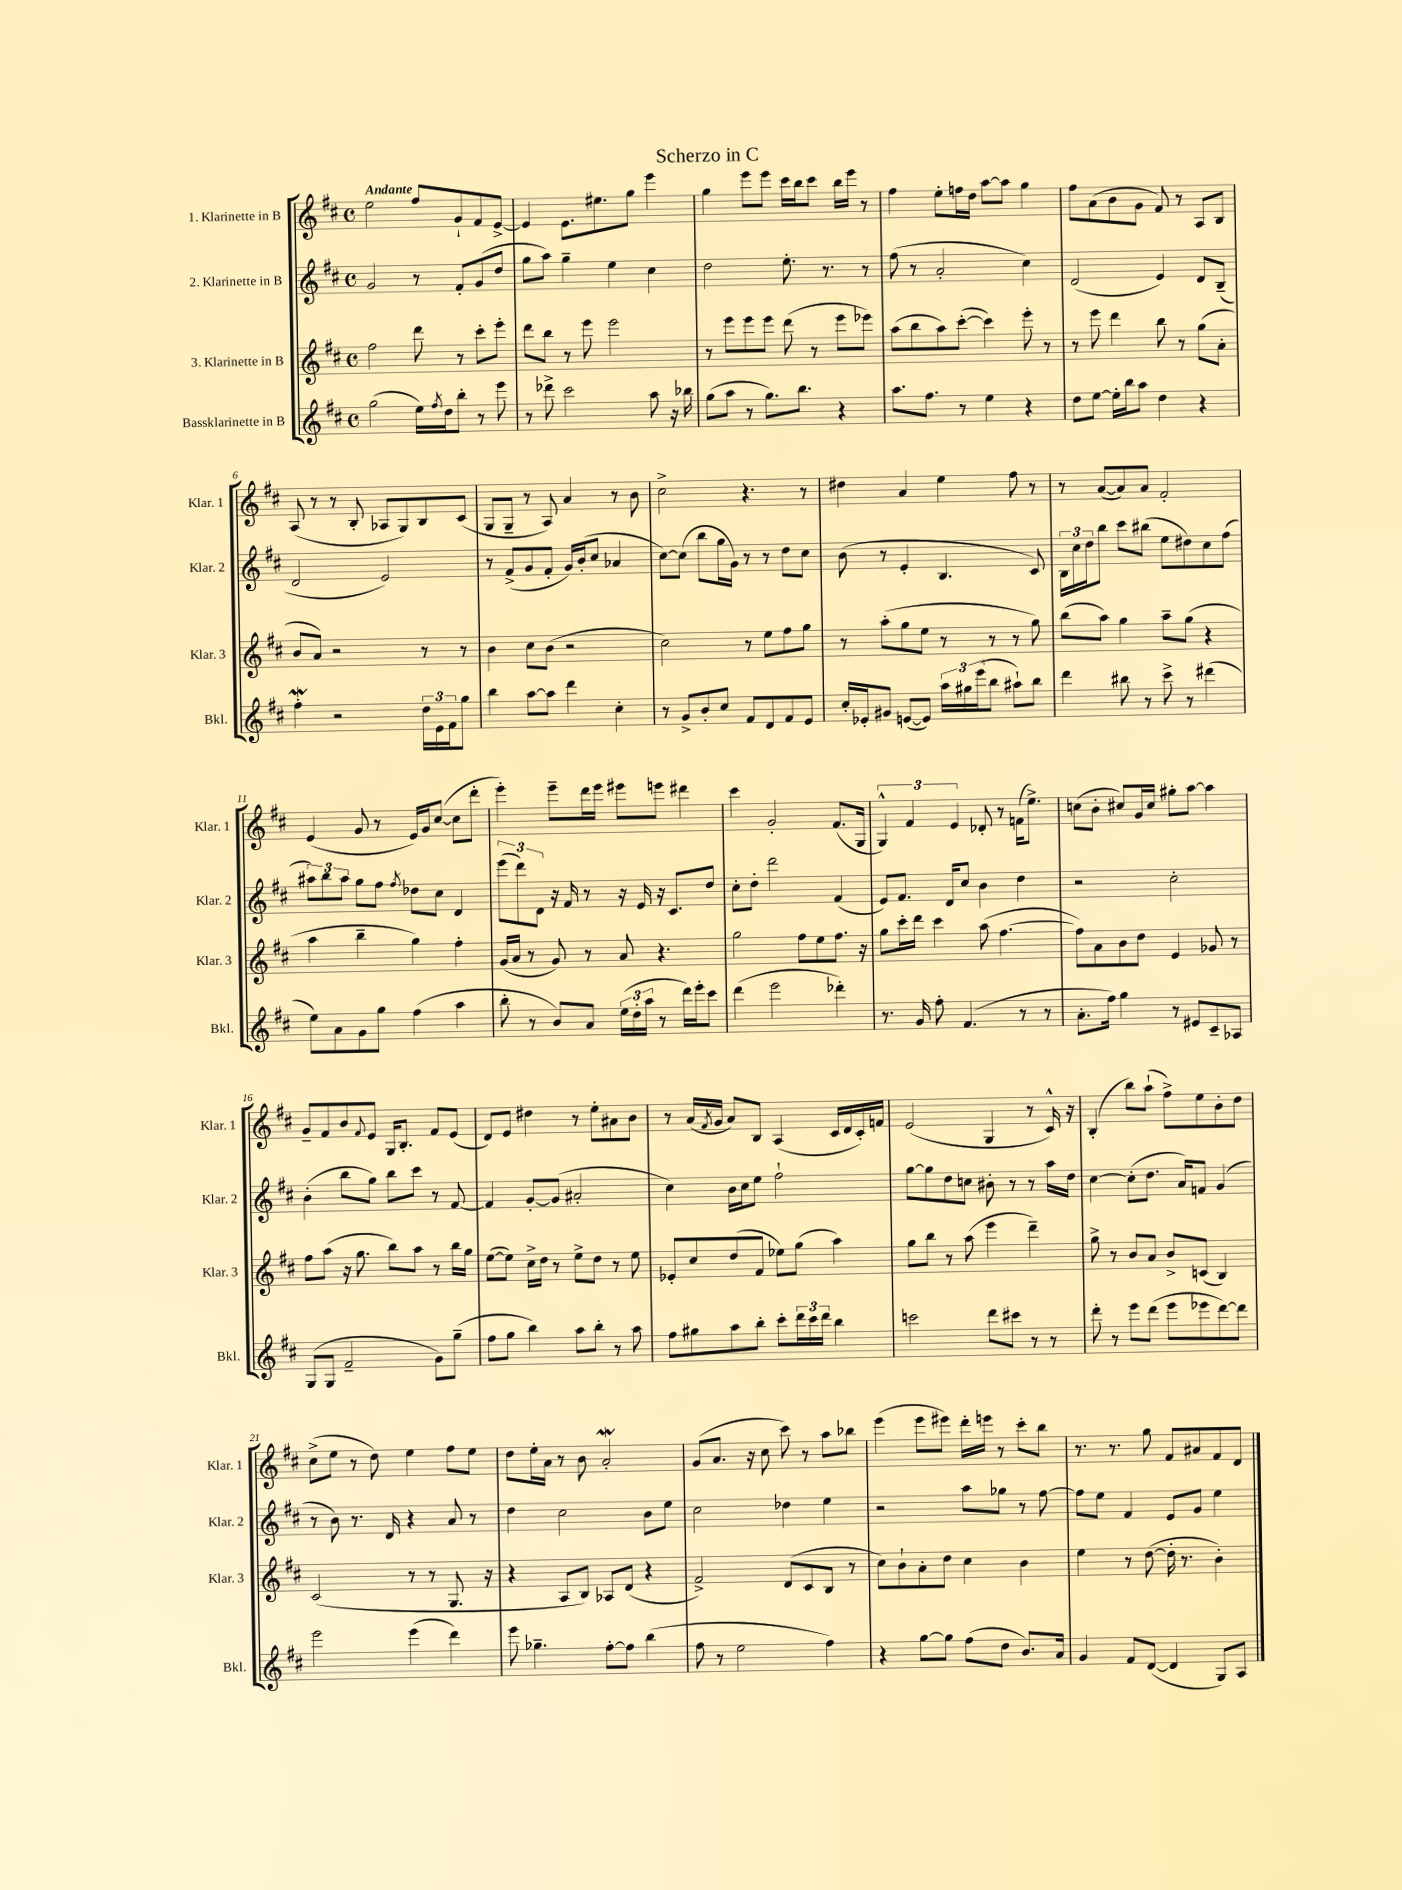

**kern	**kern	**kern	**kern
*staff4	*staff3	*staff2	*staff1
*clefG2	*clefG2	*clefG2	*clefG2
*k[f#c#]	*k[f#c#]	*k[f#c#]	*k[f#c#]
*M4/4	*M4/4	*M4/4	*M4/4
*met(c)	*met(c)	*met(c)	*met(c)
(2gg	2ff#	2g	2ee
16ee)	8ddd	8r	8ff#
8qff#	.	.	.
16dd	.	.	.
8bb'	8r	8f#'	8g`
8r	8ccc#'	(8g	8f#
8eee	8eee'	8dd	[8e^
=	=	=	=
8r	8ddd	8gg	4e]
8ddd-^	8bb	8aa)	.
2ccc#	8r	4gg~	8.e
.	8eee	.	.
.	.	.	8.ee#
.	2eee	4ee	.
.	.	.	8gg
8aa	.	4cc#	4eee
16r	.	.	.
16bb-	.	.	.
=	=	=	=
(8gg	8r	2dd	4gg
8aa	8eee	.	.
8r	8eee	.	8eee
8.gg)	8eee	.	8eee
.	(8ddd	8.ee'	16ccc#
8.bb	.	.	16bb
.	8r	.	8ccc#
.	.	8.r	.
4r	8eee	.	16bb
.	.	.	16eee
.	8eee-)	8r	8r
=	=	=	=
8.aa	(8aa	(8ff#	4ff#
.	8bb	8r	.
8.ff#	.	.	.
.	8aa)	2a'	8ee'
8r	([8ccc#'	.	16ff
.	.	.	16dd
4ee	4ccc#])	.	[8aa
.	.	.	8aa]
4r	8eee'	4cc#)	4gg
.	8r	.	.
=	=	=	=
8dd	8r	(2d	8ff#
[8ee	8eee	.	(8a
16ee']	4ddd	.	8b
16bb	.	.	.
8aa	.	.	8g
4dd	8bb	4e)	8f#)
.	8r	.	8r
4r	(8gg	8d	8A
.	8a'	(8B~	8B
=	=	=	=
4ff#'	8b	2d	(8A
.	8a)	.	8r
2r	2r	.	8r
.	.	.	8B'
.	.	2e)	8A-
.	.	.	8G)
24dd	8r	.	8B
24e	.	.	.
24f#	.	.	.
8gg	8r	.	(8c#
=	=	=	=
4bb	4b	8r	8G
.	.	(8f#^	8G~
[8aa	8cc#	8g	8r
8aa]	(8b	8f#'	8A)
4ddd	2r	16g)	4a
.	.	(16b'	.
.	.	8cc#	.
4cc#'	.	4a-	8r
.	.	.	8b
=	=	=	=
8r	2cc#)	[8cc#)	2cc#^
8g^	.	(8cc#]	.
8b'	.	8bb	.
8cc#	.	16gg	.
.	.	16g)	.
8f#	8r	8r	4.r
8d	8ee	8r	.
8f#	8ff#	8dd	.
8e	8gg	8cc#	8r
=	=	=	=
16cc#'	8r	(8b	4dd#
16e-'	.	.	.
8g#	(8aa'	8r	.
([8e	8gg	4e'	4a
8e])	8ee	.	.
24aa	8r	4.B	4ee
24gg#	.	.	.
(24eee	.	.	.
8bb	8r	.	.
8aa#`)	8r	.	8ff#
8bb	8gg)	8c#)	8r
=	=	=	=
4ddd	(8bb	24B	8r
.	.	24cc#	.
.	.	24dd	.
.	8aa)	8bb	([8a
8bb#	4gg	8ccc#	8a])
8r	.	(8bb#	8a
8ccc#^	8aa~	8ee	2f#'
8r	(8gg	8dd#)	.
(4ddd#	4r	8cc#	.
.	.	(8ff#	.
=	=	=	=
8ee)	4aa	12aa#)	(4e
.	.	12bb	.
8a	.	.	.
.	.	12aa#	.
8g	4bb~	8gg	8g
8gg	.	8ff#	8r
.	.	8qff#	.
(4ff#	4gg)	8dd-	16e)
.	.	.	16g
.	.	8cc#	([8cc#
4aa	4ff#'	4d	8cc#]
.	.	.	8ddd'
=	=	=	=
8bb'	(16g	(12eee	4eee')
.	16a	.	.
.	.	12ddd)	.
8r	8r	.	.
.	.	12d	.
8b)	8g)	16r	8eee~
.	.	16f#	.
8a	8r	8r	16ddd
.	.	.	16eee
(24ee	8a	16r	8eee#
24dd'	.	.	.
.	.	16e	.
24aa	.	.	.
8r	4.r	16r	8eee
.	.	8.c#	.
16ddd)	.	.	4ddd#
16eee'	.	.	.
8ccc#	.	8dd	.
=	=	=	=
(4ddd	2gg	8cc#'	4ccc#
.	.	8dd'	.
2eee	.	2ddd	2g'
.	8ff#	.	.
.	8ee	.	.
4ddd-')	8.ff#	(4f#	(8.f#
.	16r	.	16G
=	=	=	=
8.r	8gg	8e)	6G^^)
.	16ccc#'	8.f#	.
.	.	.	6f#
16g	16ddd	.	.
8ff#'	4ccc#	.	.
.	.	16d	.
.	.	.	6e
(4.f#	.	8cc#	.
.	(8aa	4b	8d-'
.	[4.ff#	.	8r
8r	.	4dd	(16f
.	.	.	8.ee^)
8r	.	.	.
=	=	=	=
8.a'	8ff#])	2r	(8cc
.	8a	.	8b'
16ff#)	.	.	.
4gg	8b	.	8cc#)
.	8dd	.	16g
.	.	.	16cc#
8r	4e	2cc#'	8gg#'
8e#	.	.	[8aa
8c#~	8g-	.	4aa]
8A-	8r	.	.
=	=	=	=
(8G	8ff#	(4b'	8g~
8G	(8aa	.	8f#
2f#~	16r	8bb	8b
.	8.gg	.	.
.	.	.	8qqf#
.	.	8gg)	8e
.	8bb)	8bb	16G
.	.	.	8.B'
.	8aa	8ccc#	.
8g)	8r	8r	8f#
(8gg~	16bb	[8f#	(8e
.	16gg	.	.
=	=	=	=
8ff#	([8ee	4f#]	8d)
8gg	8ee])	.	8e
4bb)	16cc#^	[8g'	4dd#
.	16dd	.	.
.	8r	(8g]	.
8aa	8ee^	2a#'	8r
8bb'	8dd	.	8ee'
8r	8r	.	8a#
8aa	8ee	.	8b
=	=	=	=
8ff#	8e-'	4cc#)	8r
8gg#	8cc#	.	(16a
.	.	.	8qf#
.	.	.	16g
8aa	(8dd	16b	8a)
.	.	16cc#	.
8bb'	8f#	8ee	8B
8ccc#'	8ee-)	2ff#`	(4A
24ddd	(8gg	.	.
24ccc#	.	.	.
24ddd	.	.	.
4bb	4aa)	.	16c#
.	.	.	16d
.	.	.	16c#')
.	.	.	16f
=	=	=	=
2ccc	8gg	[8gg	(2e
.	8bb	8gg]	.
.	8r	8dd	.
.	(8aa	8cc	.
8ddd	4eee	8b#'	4G
8ccc#	.	8r	.
8r	4ddd~)	8r	8r
8r	.	16aa	16c#^^)
.	.	16dd	16r
=	=	=	=
8ddd'	8gg^	[4cc#	(4B'
8r	8r	.	.
8eee	8b	(8cc#']	8bb)
(8ddd	8a	8.dd	(8aa`
8eee	8b^	.	8ff#^)
.	.	16a)	.
8eee-	(8c	8f	8ee
[8ddd)	4B)	(4g	8b'
8ddd]	.	.	8dd
=	=	=	=
2eee	(2c#	8r	(8cc#^
.	.	8b)	8ee
.	.	8.r	8r
.	.	.	8dd)
.	.	16d	.
(4eee	8r	4r	4ee
.	8r	.	.
4ddd)	8.G	8a	8ff#
.	.	8r	8ee
.	16r	.	.
=	=	=	=
8eee	4r	4dd	8dd
4.gg-~	.	.	16ee'
.	.	.	16a
.	8A	2cc#	8r
.	8B)	.	8b
[8ff#'	8A-	.	2a'
8ff#]	(8d	.	.
(4bb	4r	8b	.
.	.	8ee	.
=	=	=	=
8ff#	2f#^)	2cc#	(8g
8r	.	.	8.a
2ee	.	.	.
.	.	.	16r
.	.	.	8cc#
.	(8d	4dd-	8ccc#)
.	8c#	.	8r
4ff#)	8B	4ee	8aa
.	8r	.	8bb-
=	=	=	=
4r	8cc#)	2r	(4eee
.	8b`	.	.
[8gg	8a'	.	8eee
8gg]	8dd	.	8eee#)
(8ff#	4cc#	8aa	16ddd'
.	.	.	16eee
8dd	.	8gg-	8r
8.b)	4b	8r	8ccc#'
.	.	[8ff#	8bb
16a	.	.	.
=	=	=	=
4g	4ee	8ff#]	8.r
.	.	8ee	.
.	.	.	8.r
8f#	8r	4f#	.
([8d	([8dd	.	8gg
4d]	16dd']	8e	8f#
.	8.r	.	.
.	.	8g	8a#
8G)	4b')	4ee	8f#
8A	.	.	8d
==	==	==	==
*-	*-	*-	*-
